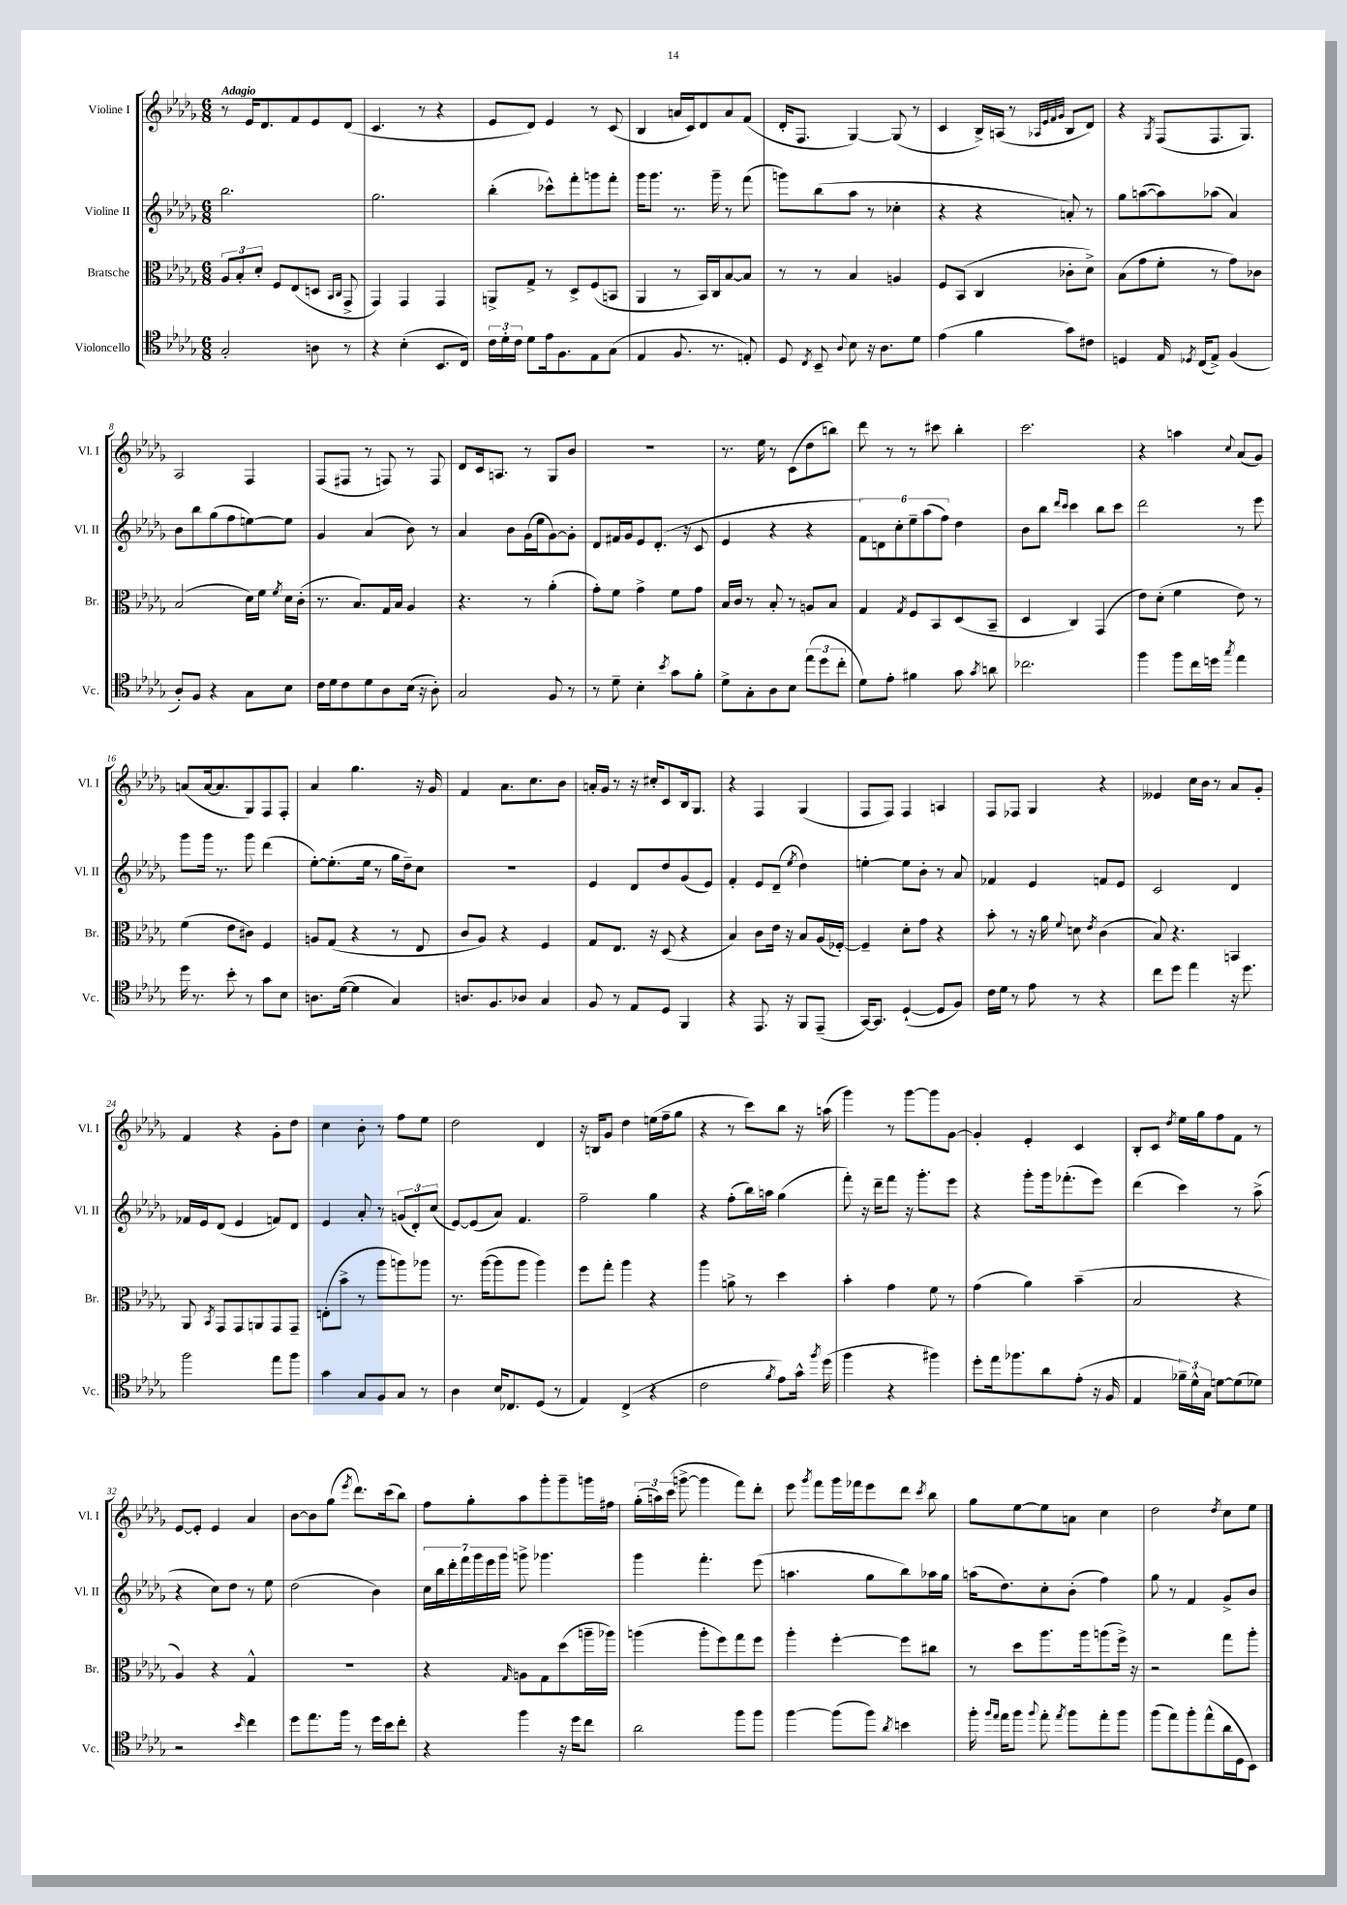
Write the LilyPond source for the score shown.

<<
\new StaffGroup <<
\new Staff = "s0" \with { instrumentName = "Violine I" shortInstrumentName = "Vl. I" } {
    \clef treble \key des \major \numericTimeSignature \time 6/8 \tempo "Adagio"
    \autoBeamOff r8 ees'16[ des'8. f'8 ees'8 des'8]( |
    c'4. r8 r4 |
    ees'8[ des'8]) ees'4 r8 c'8( |
    bes4 a'16[ c'16) des'8 a'8 f'8]( |
    des'16[-. f8.] ges4~) ges8( r8 |
    c'4 bes16[->) a16]( r8 \grace { aes32[ ees'32 f'32 ges'32] } bes8[ des'8]) |
    r4 \acciaccatura { ges8 } f8[( f8. ges8.]) |
    aes2 f4 |
    f8[( fis8] r8 f8) r8 f8 |
    des'8[ c'16 a8.] r8 ges8[ bes'8] |
    R2. |
    r8. ees''16 r8 c'8[( des''8 b''8]) |
    des'''8 r8 r8 cis'''8 bes''4-. |
    c'''2. |
    r4 a''4 \appoggiatura { c''8 } aes'8[( ges'8]) |
    a'8[( a'16~ a'8. ges8) f8 f8]-. |
    aes'4 ges''4. r16 ges'16 |
    f'4 aes'8.[ c''8. bes'8] |
    a'16[-. ges'16] r8 r16 cis''16[-. c'8 bes16 ges8.] |
    r4 f4 ges4( |
    f8[ f8]) f4 a4 |
    f8[ fes8] ges4 r4 |
    eeses'4 c''16[ bes'16] r8 aes'8[ ges'8]-. |
    f'4 r4 ges'8[-. des''8] |
    c''4 bes'8-. r8 f''8[ ees''8] |
    des''2 des'4 |
    r16 b16[ ges'8] des''4 e''16[( f''16-- ges''8] |
    r4 r8 c'''8[) bes''8] r16 a''16( |
    ges'''4) r8 ges'''8[~ ges'''8 ges'8]~ |
    ges'4-. ees'4-. c'4 |
    bes8[-. c'8] \acciaccatura { des''8 } ees''16[ ges''16 f''8 f'8] r8 |
    ees'8[~ ees'8]-. ees'4 aes'4 |
    bes'8[~ bes'8 ges''8]( \acciaccatura { ees'''8 } des'''8.[) c'''16( bes''8]) |
    f''8[ ges''8-. aes''8 ges'''8-. ges'''8-- g'''16 fis''16] |
    \tuplet 3/2 { ges''16[-.( a''16) c'''16]( } g'''8~-> g'''4 f'''8[) des'''8]-. |
    ees'''8 \acciaccatura { ges'''8 } f'''8[ ges'''16 fes'''16 ees'''8 des'''8] \acciaccatura { c'''8 } bes''8 |
    ges''8[ ees''8~ ees''8 a'8] c''4 |
    des''2 \acciaccatura { des''8 } c''8[ ees''8] \bar "|." |
}
\new Staff = "s1" \with { instrumentName = "Violine II" shortInstrumentName = "Vl. II" } {
    \clef treble \key des \major \numericTimeSignature \time 6/8
    \autoBeamOff bes''2. |
    ges''2. |
    bes''4-.( ces'''8[-^) f'''8-. g'''8 f'''8]-. |
    ges'''16[ ges'''8.] r8. ges'''16-- r8 f'''8( |
    g'''8[) bes''8( aes''8] r8 ces''4-. |
    r4 r4 a'8-.) r8 |
    ges''8[ a''8~( a''8) aes''8]( aes'4) |
    bes'8[ bes''8 ges''8( f''8 e''8~) e''8] |
    ges'4 aes'4( bes'8) r8 |
    aes'4 bes'8[ ges'16( ees''16 ges'8~) ges'8]-. |
    des'8[ fis'16 ges'16 ees'8 des'8.]-.( r16 c'8 |
    ees'4 r4 r4 |
    \tuplet 6/4 { f'8[) d'8 c''8-. ees''8-- aes''8( f''8]) } des''4 |
    bes'8[ bes''8] \grace { des'''16[ c'''16] } c'''4 bes''8[ c'''8] |
    des'''2 r8 ees'''8 |
    ges'''8[ ges'''16] r8. ges'''8 des'''4( |
    ees''8[~-.) ees''8.-.( ees''16] r8 ges''16[ des''16--) c''8] |
    R2. |
    ees'4 des'8[ des''8 ges'8( ees'8]) |
    f'4-. ees'8[ des'8]--( \acciaccatura { ees''8 } des''4) |
    e''4~-. e''8[ bes'8]-. r8 aes'8 |
    fes'4 ees'4 f'8[ ees'8] |
    c'2 des'4 |
    fes'16[ ees'16 des'8]( ees'4 f'8[) des'8] |
    ees'4 aes'8-. r8 \tuplet 3/2 { g'8[( des'8-.) c''8]( } |
    ees'8[~) ees'8( aes'8]) f'4. |
    f''2-- ges''4 |
    r4 f''8[-.( bes''16) a''16] ges''4( |
    f'''8-.) r16 des'''16[-- f'''8] r16 ges'''8.[-. ees'''8] |
    r4 ges'''8[-. ges'''16 fes'''8.-.( ees'''8]) |
    des'''4( c'''4) r8 aes''8->( |
    r4 c''8[) des''8] r8 ees''8 |
    des''2( bes'4) |
    \tuplet 7/4 { c''16[ bes''16 des'''16-. f'''16 ges'''16 ees'''16 ges'''16] } g'''8-> ges'''4. |
    ges'''4 f'''4.-. ees'''8( |
    a''4. ges''8[ bes''8) aes''16 ges''16] |
    a''16[( des''8.) c''8-. bes'8]-.( f''4) |
    ges''8 r8 f'4 ges'8[-> bes'8] \bar "|." |
}
\new Staff = "s2" \with { instrumentName = "Bratsche" shortInstrumentName = "Br." } {
    \clef alto \key des \major \numericTimeSignature \time 6/8
    \autoBeamOff \tuplet 3/2 { aes8[ bes8-. des'8]-. } f8[ ees8( d8] \grace { bes,16[ c16] } ges,8-> |
    ges,4) ges,4 ges,4 |
    a,8[-> ges8]-> r8 des8[-> f8( b,8] |
    aes,4 r8 bes,16[) c16 bes8~ bes8] |
    r8 r8 bes4 a4 |
    f8[ bes,8]( c4 ces'8[-. des'8]->) |
    bes8[( ges'8 f'8]-. r8 ges'8[) ces'8] |
    bes2( des'16[) f'16] \acciaccatura { f'8 } des'16[ c'16]-.( |
    r8. bes8.[) ges16 bes16] aes4 |
    r4. r8 aes'4-.( |
    ges'8[-.) f'8] ges'4-> f'8[ ges'8] |
    bes16[ c'16] r8 bes8-. r8 a8[ bes8] |
    ges4 \acciaccatura { ges8 } f8[ bes,8 des8( bes,8]-- |
    des4 c4) ges,4( |
    ees'8[) des'8]-.( f'4 ees'8) r8 |
    f'4( ees'8[ cis'8]) f4 |
    a8[ ges8]( r4 r8 ees8 |
    c'8[ aes8]) r4 f4 |
    ges8[ ees8.] r16 des8( r4 |
    bes4) c'8[ ees'16] r16 bes8[ aes16( fes16]~-.) |
    fes4-- des'8[-. ges'8] r4 |
    bes'8-. r8 r16 aes'16 \appoggiatura { f'8 } d'8 \acciaccatura { ees'8 } c'4( |
    bes8) r4. b,4 |
    aes,8 \acciaccatura { bes,8 } ges,8[ ges,8 a,8 ges,8 ges,8]-- |
    e8[-.( bes'8]-> r8 aes''8[ a''8) aes''8] |
    r8. aes''16[~( aes''8 aes''8] aes''4) |
    f''8[ ges''8]-. aes''4 r4 |
    aes''4 a'8-> r8 des''4 |
    bes'4-. ges'4 f'8 r8 |
    ges'4( aes'4) bes'4--( |
    bes2 r4 |
    aes4) r4 ges4-^ |
    R2. |
    r4 \grace { ges16 } a8[ ges8 des''8( a''16-- aes''16]) |
    a''4( a''8[-. f''8) ges''8 f''8] |
    aes''4-. f''4~-. f''8[ cis''8] |
    r8 des''8[ aes''8. aes''16 a''8( f''16]->) r16 |
    r2 ges''8[ aes''8]-. \bar "|." |
}
\new Staff = "s3" \with { instrumentName = "Violoncello" shortInstrumentName = "Vc." } {
    \clef tenor \key des \major \numericTimeSignature \time 6/8
    \autoBeamOff ges2-. a8 r8 |
    r4 bes4-.( bes,8.[ c16]) |
    \tuplet 3/2 { c'16[ des'16-. c'16] } des'8[ ees'16 f8. ees8 ges8]( |
    ees4 f8. r8. e8-.) |
    des8 \acciaccatura { c8 } bes,8-- \appoggiatura { aes8 } bes8 r16 aes8.[ des'8] |
    ees'4( f'4 ges'8[) cis'8] |
    d4 ees16 \acciaccatura { des8 } c16[( ees8]->) f4( |
    aes8[-.) f8] r4 ges8[ bes8] |
    c'16[ des'16 c'8 des'8 aes8 bes16]( r16 aes8-.) |
    ges2 f8 r8 |
    r8 des'8-- bes4-. \acciaccatura { bes'8 } ges'8[ f'8]-. |
    des'8[-> ges8-. aes8 bes8] \tuplet 3/2 { ees''8[( des''8 c''8]-. } |
    des'8[) ees'8]-. fis'4 ges'8 \acciaccatura { ges'8 } a'8 |
    ces''2. |
    f''4 f''8[ c''16 d''16] \acciaccatura { ges''8 } ees''4 |
    des''16 r8. bes'8-. r8 ges'8[ bes8] |
    a8.[ des'16]~( des'4 ges4) |
    a8.[ f8. aes8] ges4 |
    f8 r8 ees8[ des8] f,4 |
    r4 ees,8. r16 f,8[ ees,8]--( |
    ges,16[~) ges,8.] des4~-!( des8[ f8]) |
    c'16[ des'16] r8 ees'8 r8 r4 |
    c''8[ des''8] ees''4 r16 des''8. |
    f''2 ees''8[ f''8] |
    ges'4 ges8[ f8 ges8] r8 |
    aes4 bes16[ ces8. des8]( r8 |
    ees4) c4->( r4 |
    c'2 \acciaccatura { f'8 } ees'8[) ges'16]-^ \acciaccatura { f''8 } des''16( |
    f''4 r4 fis''4) |
    des''8[-. ees''16 fes''8. aes'8 ees'8]-.( r16 f16 |
    ees4 \tuplet 3/2 { fes'16[--) des'16-^ ges16] } d'8[~ d'8( des'8]) |
    r2 \grace { bes'16 } c''4 |
    des''8[ ees''8. f''16] r8 des''16[ bes'16 c''8]-. |
    r4 f''4 r16 des''16[ c''8] |
    aes'2 f''8[ f''8] |
    f''4~ f''8[( f''8]) \acciaccatura { aes'8 } b'4 |
    f''16-. \grace { f''16[ ees''16] } ees''16[ f''8] \appoggiatura { f''8 } ees''8-. \acciaccatura { ees''8 } f''8[ ees''8-. f''8] |
    f''8[( ees''8) f''8-. ees''8-^( aes'16 des16 bes,8]) \bar "|." |
}
>>
>>
